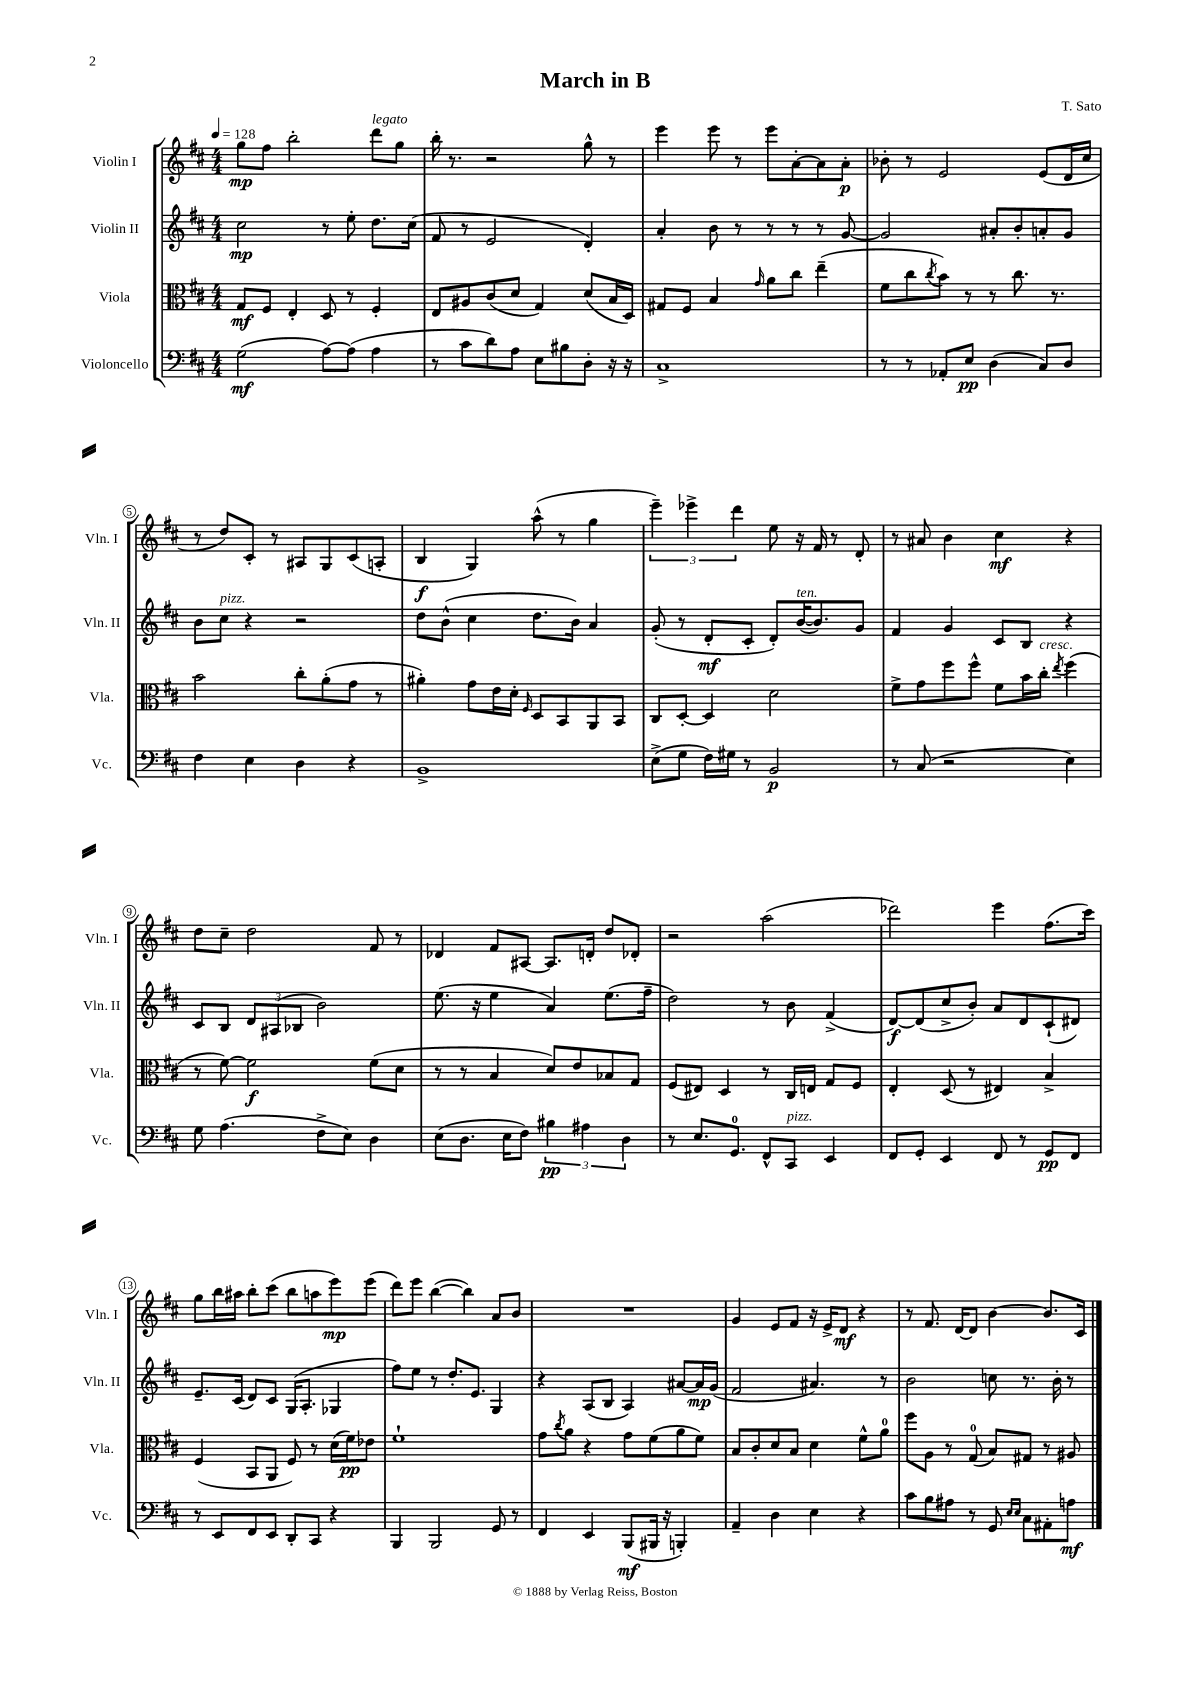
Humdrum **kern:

**kern	**kern	**kern	**kern
*staff4	*staff3	*staff2	*staff1
*clefF4	*clefC3	*clefG2	*clefG2
*k[f#c#]	*k[f#c#]	*k[f#c#]	*k[f#c#]
*M4/4	*M4/4	*M4/4	*M4/4
*MM128	*MM128	*MM128	*MM128
(2G	8G	2cc#	8gg
.	8F#	.	8ff#
.	4E'	.	2bb'
[8A)	8D	8r	.
(8A]	8r	8ee'	.
4A	4F#'	8.dd	8ddd
.	.	.	8gg
.	.	(16cc#	.
=	=	=	=
8r	8E	8f#	16bb'
.	.	.	8.r
8c#	8A#	8r	.
8d)	(8c#	2e	2r
8A	8d	.	.
8E	4G)	.	.
8B#	.	.	.
8D'	(8d	4d')	8gg^^
16r	16B	.	8r
16r	16D)	.	.
=	=	=	=
1C#^	8G#	4a'	4eee
.	8F#	.	.
.	4B	8b	8eee
.	.	8r	8r
.	16qqg	.	.
.	8a	8r	8eee
.	8cc#	8r	[8a'
.	(4ee~	8r	8a]
.	.	[8g	8a'
=	=	=	=
8r	8f#	2g]	8b-'
8r	8cc#	.	8r
.	8qcc#	.	.
8AA-'	8b)	.	2e
8E	8r	.	.
(4D	8r	8a#'	.
.	8.cc#	8b'	.
8C#)	.	8a'	(8e
.	8.r	.	.
8D	.	8g	16d
.	.	.	16cc#
=	=	=	=
4F#	2b	8b	8r
.	.	8cc#	8dd)
4E	.	4r	8c#'
.	.	.	8r
4D	8cc#'	2r	8A#
.	(8a'	.	8G
4r	8g	.	(8c#
.	8r	.	8A'
=	=	=	=
1BB^	4a#')	8dd	4B
.	.	(8b^^	.
.	8g	4cc#	4G)
.	16e	.	.
.	16d'	.	.
.	16qqF#	.	.
.	8D	8.dd	(8aa^^
.	8BB	.	8r
.	.	16b)	.
.	8AA	4a	4gg
.	8BB	.	.
=	=	=	=
(8E^	8C#	(8g'	6eee~)
8G	[8D'	8r	.
.	.	.	6eee-^
16F#)	4D]	8d'	.
16G#	.	.	.
.	.	.	6ddd
8r	.	8c#'	.
2BB	2d	8d')	8ee
.	.	([16b	16r
.	.	8.b])	16f#
.	.	.	8r
.	.	8g	8d'
=	=	=	=
8r	8f#^	4f#	8r
(8C#	8g	.	8a#
2r	8ff#	4g	4b
.	8ff#^^	.	.
.	8f#	8c#	4cc#
.	16b	8B	.
.	16cc#'	.	.
.	8qee	.	.
4E)	(4ff#	4r	4r
=	=	=	=
8G	8r	8c#	8dd
(4.A	[8f#)	8B	8cc#~
.	2f#]	12d	2dd
.	.	(12A#	.
.	.	12B-	.
8F#^	.	2b)	.
8E)	.	.	.
4D	(8f#	.	8f#
.	8d	.	8r
=	=	=	=
(8E	8r	(8.ee	4d-
8.D	8r	.	.
.	.	16r	.
.	4B	4ee	8f#
16E	.	.	.
8F#)	.	.	[8A#
6B#	8d)	4a)	8.A#]
.	8e	.	.
6A#	.	.	.
.	.	.	16d'
.	8B-	(8.ee	8dd
6D	.	.	.
.	8G	.	8d-'
.	.	16ff#~	.
=	=	=	=
8r	(8F#	2dd)	2r
8.E	8E#)	.	.
.	4D	.	.
8.GG	.	.	.
8FF#^^	8r	8r	(2aa
8CC#	16C#	8b	.
.	16E	.	.
4EE	8G	(4f#^	.
.	8F#	.	.
=	=	=	=
8FF#	4E'	[8d)	2ddd-)
8GG'	.	(8d]	.
4EE	(8D	8cc#^	.
.	8r	8b')	.
8FF#	4E#)	8a	4eee
8r	.	8d	.
8GG	4B^	(8c#`	(8.ff#
8FF#	.	8d#)	.
.	.	.	16ccc#)
=	=	=	=
8r	(4F#	8.e~	8gg
8EE	.	.	16bb
.	.	(16c#	16aa#
8FF#	8BB	8d)	8bb'
8EE	8AA	8c#	(8ccc#
8DD'	8F#)	(16G	8bb
.	.	8.A'	.
8CC#	8r	.	8aa
4r	(16d	4G-	8eee)
.	16f#)	.	.
.	8e-	.	(8eee
=	=	=	=
4BBB	1f#`	8ff#)	8ddd)
.	.	8ee	8eee
2BBB	.	8r	([4bb
.	.	8.dd'	.
.	.	.	4bb])
.	.	8.e	.
8GG	.	4G	8a
8r	.	.	8b
=	=	=	=
4FF#	8g	4r	1r
.	8qcc#	.	.
.	8a	.	.
4EE	4r	(8A	.
.	.	8B	.
(8BBB	8g	4A)	.
16BBB#	(8f#	.	.
16r	.	.	.
4BBB')	8a	[8a#	.
.	8f#)	16a#]	.
.	.	(16g	.
=	=	=	=
4AA~	8B	2f#	4g
.	8c#'	.	.
4D	8d	.	8e
.	8B	.	8f#
4E	4d	4.a#)	16r
.	.	.	16e^
.	.	.	8d
4r	8f#^^	.	4r
.	8a	8r	.
=	=	=	=
8c#	8ff#	2b	8r
8B	8A	.	8.f#
8A#	8r	.	.
.	.	.	[16d
8r	(8G	.	8d]
8GG	8B)	8cc	[4b
16qqE	.	.	.
16qqE	.	.	.
8C#	8G#	8.r	.
8AA#'	8r	.	8.b]
.	.	16b'	.
8A	8A#	8r	.
.	.	.	16c#
==	==	==	==
*-	*-	*-	*-
